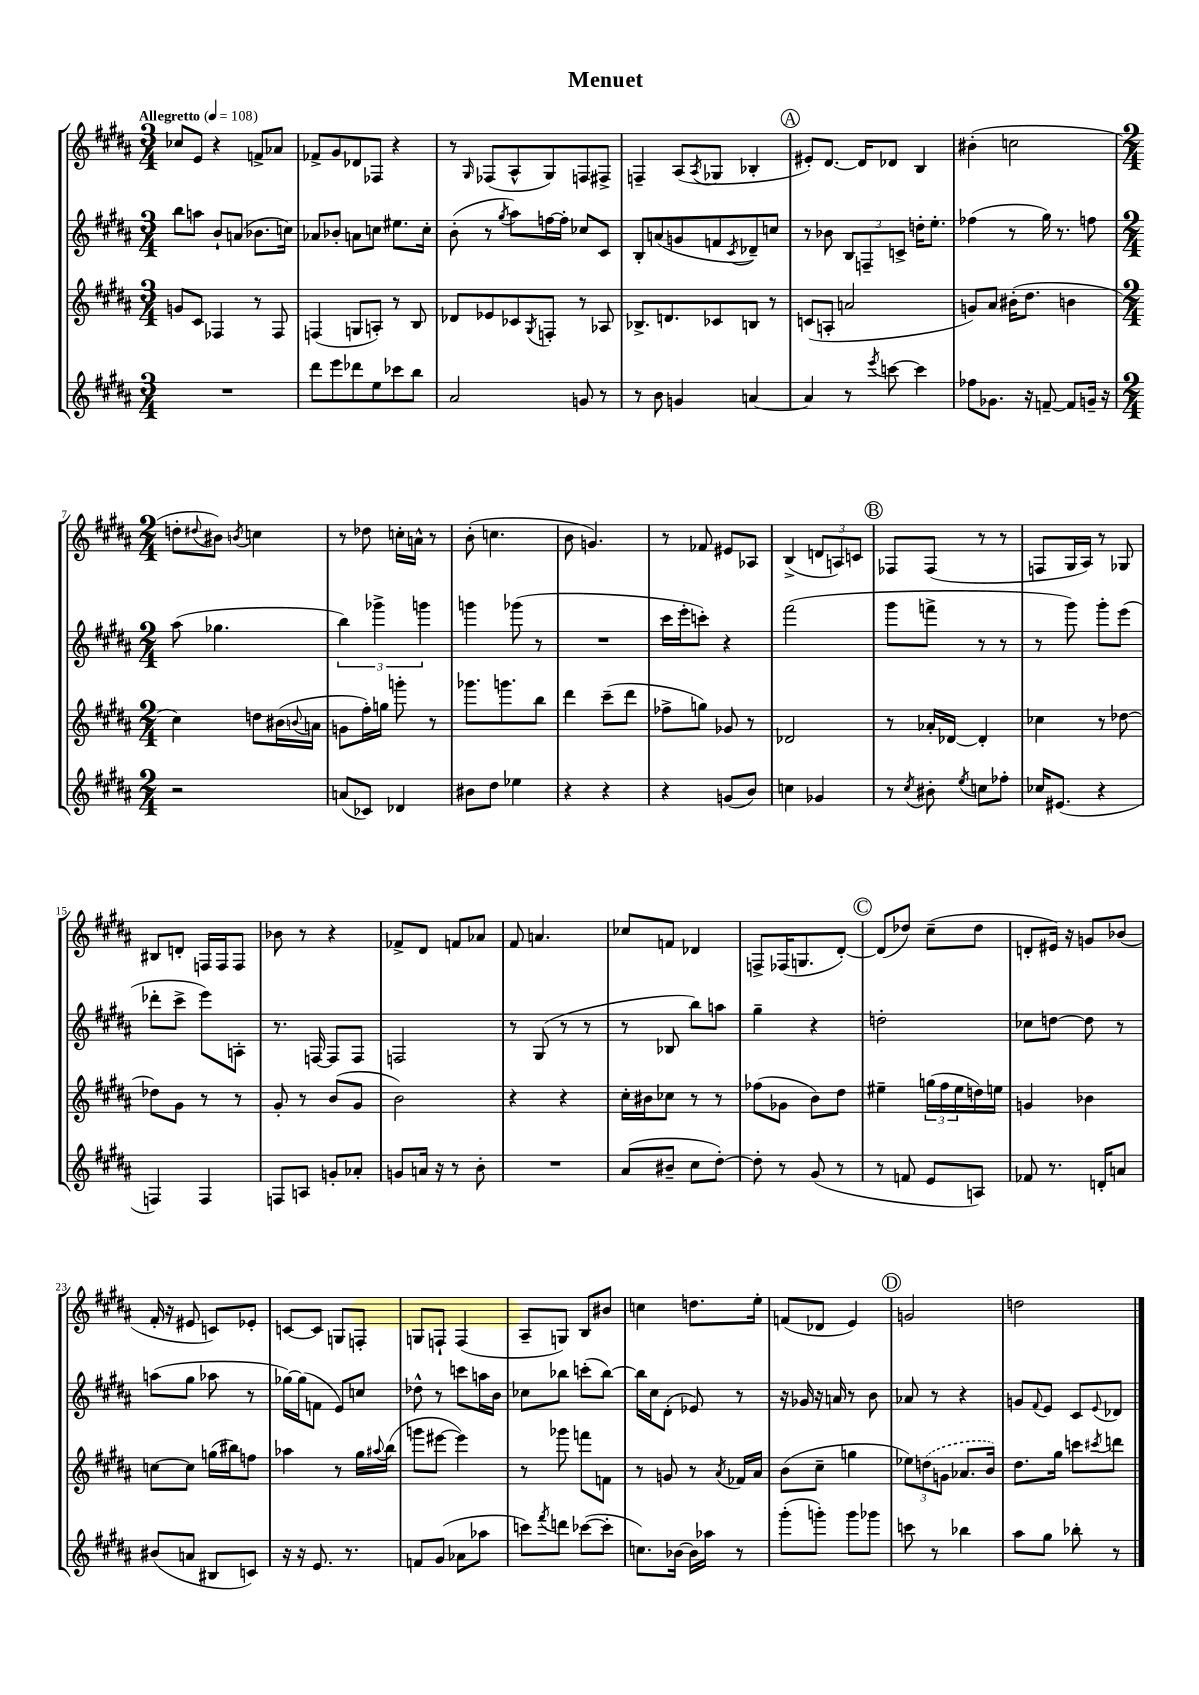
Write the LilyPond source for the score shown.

\header { title = "Menuet" }
<<
\new StaffGroup <<
\new Staff = "s0" {
    \clef treble \key b \major \numericTimeSignature \time 3/4 \tempo "Allegretto" 4 = 108
    ces''8 e'8 r4 f'8-> aes'8 |
    fes'8-> gis'8 des'8 fes8 r4 |
    r8 \grace { gis16 } fes8( ais8-^ gis8) f8 fis8-> |
    f4-- ais8( \acciaccatura { ais8 } ges8 bes4-. |
    \mark \markup { \circle "A" } eis'8-.) dis'8.~ dis'16 des'8 b4 |
    bis'4-.( c''2 |
    \numericTimeSignature \time 2/4 d''8-. \appoggiatura { dis''8 } bis'8) \acciaccatura { b'8 } c''4 |
    r8 des''8 c''16-. a'16-^ r8 |
    b'8-.( c''4. |
    b'8 g'4.) |
    r8 fes'8 eis'8 aes8 |
    b4->( \tuplet 3/2 { d'8 a8) c'8 } |
    \mark \markup { \circle "B" } fes8 fes8( r8 r8 |
    f8 gis16 ais16) r8 ges8 |
    bis8 d'8-. f16 f16 f8 |
    bes'8 r8 r4 |
    fes'8-> dis'8 f'8 aes'8 |
    fis'8 a'4. |
    ces''8 f'8 des'4 |
    f8-> fes16( g8. dis'8~-.) |
    \mark \markup { \circle "C" } dis'8( des''8) cis''8--( des''8 |
    d'8-. eis'16) r16 g'8 bes'8( |
    fis'16-. r16 eis'8 c'8) ees'8-. |
    c'8~ c'8 g8 f8-. |
    g8 f8-! f4( |
    ais8-- g8) b8 bis'8 |
    c''4 d''8. e''16-. |
    f'8( des'8 e'4) |
    \mark \markup { \circle "D" } g'2 |
    d''2 \bar "|." |
}
\new Staff = "s1" {
    \clef treble \key b \major \numericTimeSignature \time 3/4
    b''8 a''8 b'8-! a'8( bes'8. c''16) |
    aes'8 bes'8-. a'8 c''8 eis''8. c''16-. |
    b'8-.( r8 \acciaccatura { gis''8 } ais''8) f''16~ f''16-. ces''8 cis'8 |
    b8-. a'8( g'8 f'8 \acciaccatura { cis'8 } des'8--) c''8 |
    \mark \markup { \circle "A" } r8 bes'8 \tuplet 3/2 { b8 f8-- c'8-> } d''16-. e''8.-. |
    fes''4( r8 gis''16) r8. f''8 |
    \numericTimeSignature \time 2/4 ais''8( ges''4. |
    \tuplet 3/2 { b''4) ges'''4-> g'''4 } |
    g'''4 ges'''8( r8 |
    R2 |
    cis'''16 e'''16-. c'''8-.) r4 |
    fis'''2( |
    \mark \markup { \circle "B" } gis'''8 f'''8-> r8 r8 |
    r8 gis'''8) gis'''8-. e'''8( |
    des'''8-. cis'''8-> e'''8) a8-. |
    r8. f16~ f8 f8 |
    f2 |
    r8 gis8( r8 r8 |
    r8 bes8 b''8) a''8 |
    gis''4-- r4 |
    \mark \markup { \circle "C" } d''2-. |
    ces''8 d''8~ d''8 r8 |
    a''8( gis''8 aes''8 r8 |
    ges''16~) ges''16( f'8 e'8) c''8 |
    des''8-^ r8 c'''8 a''16 b'16 |
    ces''8 bes''8 c'''8-.( bes''8~) |
    bes''16 cis''16 dis'8-.( ees'8) r8 |
    r16 ges'16 r16 a'16 r8 b'8 |
    \mark \markup { \circle "D" } aes'8 r8 r4 |
    g'8 \appoggiatura { fis'8 } e'8 cis'8 \appoggiatura { e'8 } des'8 \bar "|." |
}
\new Staff = "s2" {
    \clef treble \key b \major \numericTimeSignature \time 3/4
    g'8 cis'8 fes4 r8 fes8 |
    f4( g8 a8-.) r8 b8 |
    des'8 ees'8 ces'8 \acciaccatura { gis8 } f8-. r8 aes8 |
    bes8.-> d'8. ces'8 b8 r8 |
    \mark \markup { \circle "A" } c'8( a8-. a'2 |
    g'8) ais'8 bis'16-.( dis''8. b'4 |
    \numericTimeSignature \time 2/4 cis''4) d''8 bis'16( \appoggiatura { b'8 } a'16 |
    g'8 fis''16-.) g''16 g'''8-. r8 |
    ges'''8. g'''8. b''8 |
    dis'''4 cis'''8--( dis'''8 |
    fes''8-> g''8) ges'8 r8 |
    des'2 |
    \mark \markup { \circle "B" } r8 aes'16-. des'16~ des'4-. |
    ces''4 r8 des''8~ |
    des''8 gis'8 r8 r8 |
    gis'8-. r8 b'8( gis'8 |
    b'2) |
    r4 r4 |
    cis''16-. bis'16 ces''8 r8 r8 |
    fes''8( ges'8 b'8) dis''8 |
    \mark \markup { \circle "C" } eis''4-- \tuplet 3/2 { g''16( fis''16 eis''16 } d''16) e''16 |
    g'4 bes'4 |
    c''8~ c''8 g''16( bis''16) f''8 |
    aes''4 r8 gis''16 \appoggiatura { ais''8 } b''16( |
    g'''8 eis'''8~ eis'''4) |
    r8 ges'''8 f'''8 f'8 |
    r8 g'8 r8 \acciaccatura { ais'8 } fes'16 ais'16 |
    b'8( cis''8-- g''4 |
    \mark \markup { \circle "D" } \tuplet 3/2 { ees''8) \once \slurDashed d''8( g'8 } aes'8. b'16) |
    dis''8. gis''16 c'''8 \acciaccatura { cis'''8 } d'''8 \bar "|." |
}
\new Staff = "s3" {
    \clef treble \key b \major \numericTimeSignature \time 3/4
    R2. |
    dis'''8 e'''8 des'''8 e''8 ces'''8 b''8 |
    ais'2 g'8 r8 |
    r8 b'8 g'4 a'4~ |
    \mark \markup { \circle "A" } a'4 r8 \acciaccatura { e'''8 } c'''8~ c'''4 |
    fes''8 ges'8. r16 f'8~-- f'8 g'16-- r16 |
    \numericTimeSignature \time 2/4 r2 |
    a'8( ces'8) des'4 |
    bis'8 dis''8 ees''4 |
    r4 r4 |
    r4 g'8( b'8) |
    c''4 ges'4 |
    \mark \markup { \circle "B" } r8 \acciaccatura { cis''8 } bis'8-. \acciaccatura { e''8 } c''8 fes''8-. |
    ces''16 eis'8.( r4 |
    f4) f4 |
    f8 a8 g'8-. aes'8-. |
    g'8 a'16 r16 r8 b'8-. |
    R2 |
    ais'8( bis'8-- cis''8 dis''8~-.) |
    dis''8-. r8 gis'8( r8 |
    \mark \markup { \circle "C" } r8 f'8 e'8 a8) |
    fes'8 r8. d'16-. a'8 |
    bis'8( a'8 bis8 c'8) |
    r16 r16 e'8. r8. |
    f'8 gis'8( aes'8 aes''8 |
    c'''8) \acciaccatura { fis'''8 } d'''8 ces'''8~( ces'''8-. |
    c''8.) bes'16~ bes'16 aes''16 r8 |
    gis'''8-.( g'''8-.) g'''8 ges'''8 |
    \mark \markup { \circle "D" } c'''8 r8 bes''4 |
    ais''8 gis''8 bes''8-. r8 \bar "|." |
}
>>
>>
